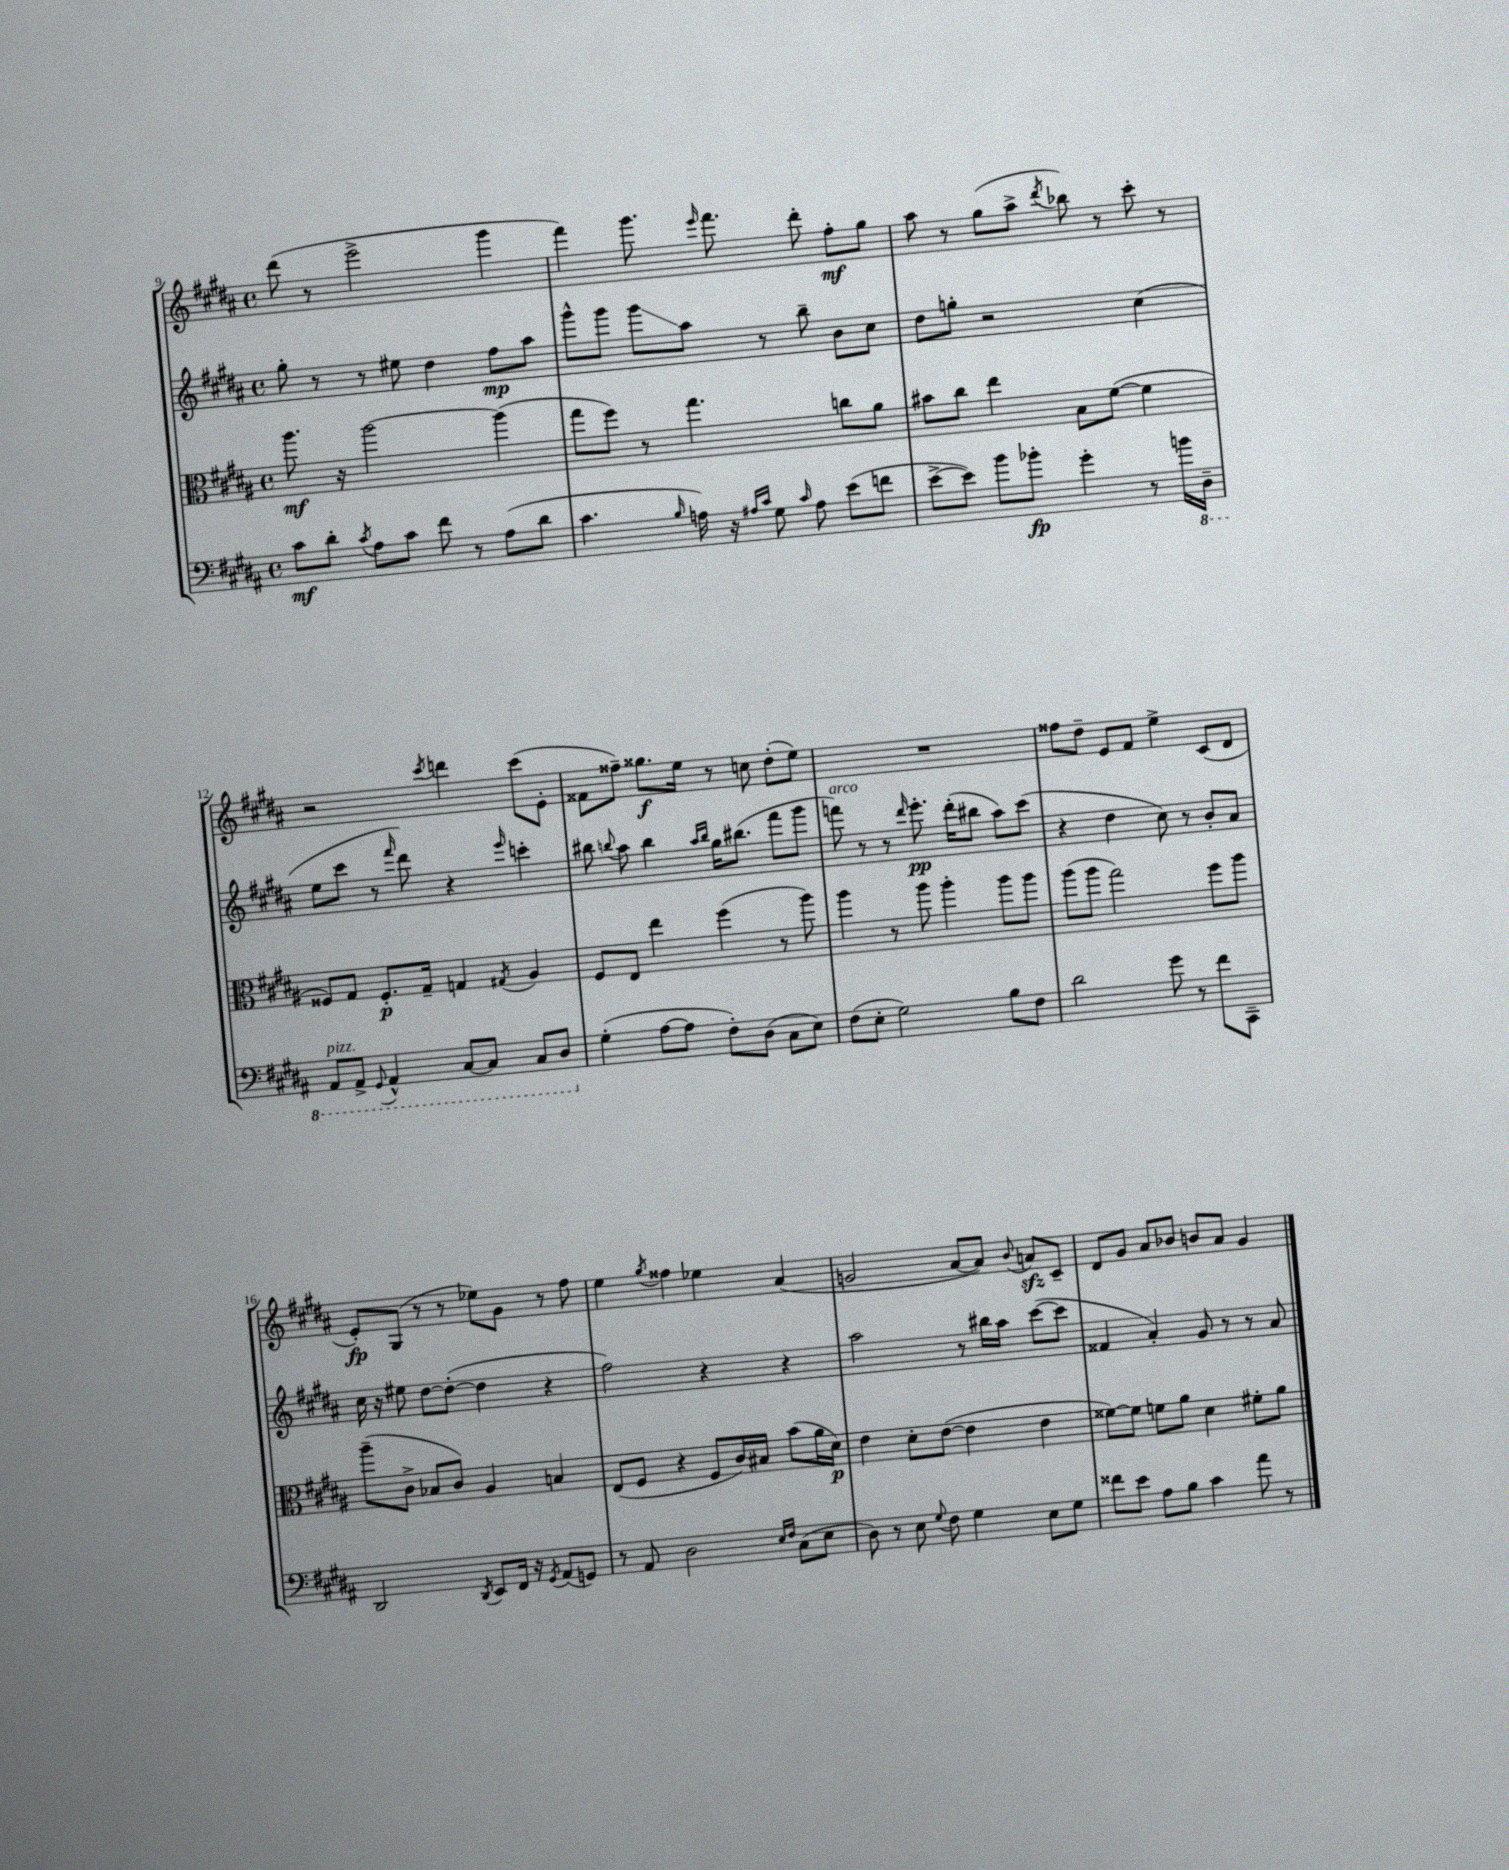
<<
\new StaffGroup <<
\new Staff = "s0" {
    \clef treble \key b \major \defaultTimeSignature \time 4/4
    \autoBeamOff dis'''8( r8 e'''2-> gis'''4 |
    fis'''4) gis'''8. \grace { e'''16 } fis'''8. dis'''8-. fis''8[-.\mf gis''8] |
    ais''8 r8 gis''8[( ais''8]-> \acciaccatura { dis'''8 } bes''8) r8 cis'''8-. r8 |
    r2 \acciaccatura { cis'''8 } d'''4 cis'''8[( e'8]-. |
    fisis'8[ fisis''8]--) gisis''8.[\f e''16] r8 c''8 dis''8[-.( e''8]) |
    R1 |
    fisis''8[ dis''8]-- e'8[ fis'8] e''4-> cis'8[( dis'8] |
    e'8[-.\fp) gis8]( r8 r8 ees''8[) gis'8] r8 fis''8 |
    e''4 \acciaccatura { gis''8 } fisis''4 ees''4 ais'4( |
    g'2 ais'8[~ ais'8]) \appoggiatura { b'8 } a'8[\sfz cis'8]-- |
    dis'8[ gis'8] ais'8[ bes'8] b'8[ ais'8] gis'4 \bar "|." |
}
\new Staff = "s1" {
    \clef treble \key b \major \defaultTimeSignature \time 4/4
    \autoBeamOff gis''8-. r8 r8 eis''8 dis''4 fis''8[\mp ais''8] |
    gis'''8[-^ gis'''8] gis'''8[\glissando ais''8] r8 b''8-- b'8[ cis''8] |
    dis''8[ g''8]-. r2 cis''4( |
    e''8[ cis'''8] r8 \grace { fis'''16 } dis'''8) r4 \grace { e'''16 } c'''4-. |
    bis''8 \appoggiatura { b''8 } ais''8 b''4 \grace { ais''16[ b''16] } gis''16[ bis''8.]( fis'''8[ gis'''8] |
    f'''8^\markup { \italic "arco" }) r8 r8 \grace { dis'''16 } e'''8.-.\pp dis'''16[-.( bis''8] ais''8[) cis'''8]( |
    r4 dis''4 cis''8) r8 b'8[-. ais'8] |
    cis''16 r16 eis''8 dis''8[~ dis''8]~-.( dis''4 r4 |
    fis''2) r4 r4 |
    ais''2 r8 bis''16[ ais''16] cis'''8[~( cis'''8] |
    fisis'4 ais'4-.) gis'8 r8 r8 ais'8 \bar "|." |
}
\new Staff = "s2" {
    \clef alto \key b \major \defaultTimeSignature \time 4/4
    \autoBeamOff ais''8.\mf r16 ais''2~ ais''4( |
    gis''8[ fis''8]) r8 gis''4. c''8[ ais'8] |
    bis'8[ cis''8] e''4 b8[ fis'8]~( fis'4 |
    fisis8[) gis8] fisis8.[-.\p gis16]-- g4 \acciaccatura { gis8 } ais4 |
    fis8[ e8] e''4 fis''4( r8 ais''8) |
    ais''4 r8 ais''8 ais''4-. ais''8[ ais''8] |
    ais''8[( ais''8] gis''2) fis''8[ ais''8] |
    ais''8[--( cis'8]-> bes8[ cis'8]) ais4 b4 |
    e8[( fis8] r4 fis8[ cis'16) bis16] b'8[( ais'16 dis'16]\p) |
    e'4 dis'8[-. e'8]~( e'4 e'4 |
    fisis'8[~) fisis'8] f'8[ ais'8] dis'4 fis'8[-. ais'8] \bar "|." |
}
\new Staff = "s3" {
    \clef bass \key b \major \defaultTimeSignature \time 4/4
    \autoBeamOff cis'8[\mf dis'8]-. \acciaccatura { cis'8 } ais8[ cis'8] fis'8 r8 ais8[( dis'8] |
    cis'4. \grace { b16 } a16) r16 \grace { ais16[ cis'16] } gis8 \grace { cis'16 } ais8 e'8[( f'8] |
    e'8[~-> e'8]) b'8[ bes'8]-.\fp gis'4-. r8 b'16[ \ottava #-1 dis,16]-- |
    ais,,8[^\markup { \italic "pizz." } ais,,8]-> \appoggiatura { gis,,8 } ais,,4-^ cis,8[~ cis,8] cis,8[ dis,8] \ottava #0 |
    gis4-.( ais8[~ ais8] fis8[-.) dis8]( cis8[ e8]) |
    fis8[( e8]-. gis2) b8[ fis8] |
    dis'2 gis'8 r8 fis'8[ cis,8]-- |
    dis,2 \acciaccatura { dis,8 } e,8[ fis,16] r16 \acciaccatura { gis,8 } ais,8[( g,8]) |
    r8 ais,8 dis2 \grace { e16[ fis16] } cis8[( e8] |
    dis8) r8 e8 \appoggiatura { gis8 } fis8 gis4 e8[ gis8] |
    fisis'8[ e'8] ais8[ b8] cis'4 ais'8 r8 \bar "|." |
}
>>
>>
\layout { \context { \Score currentBarNumber = #9 } }
